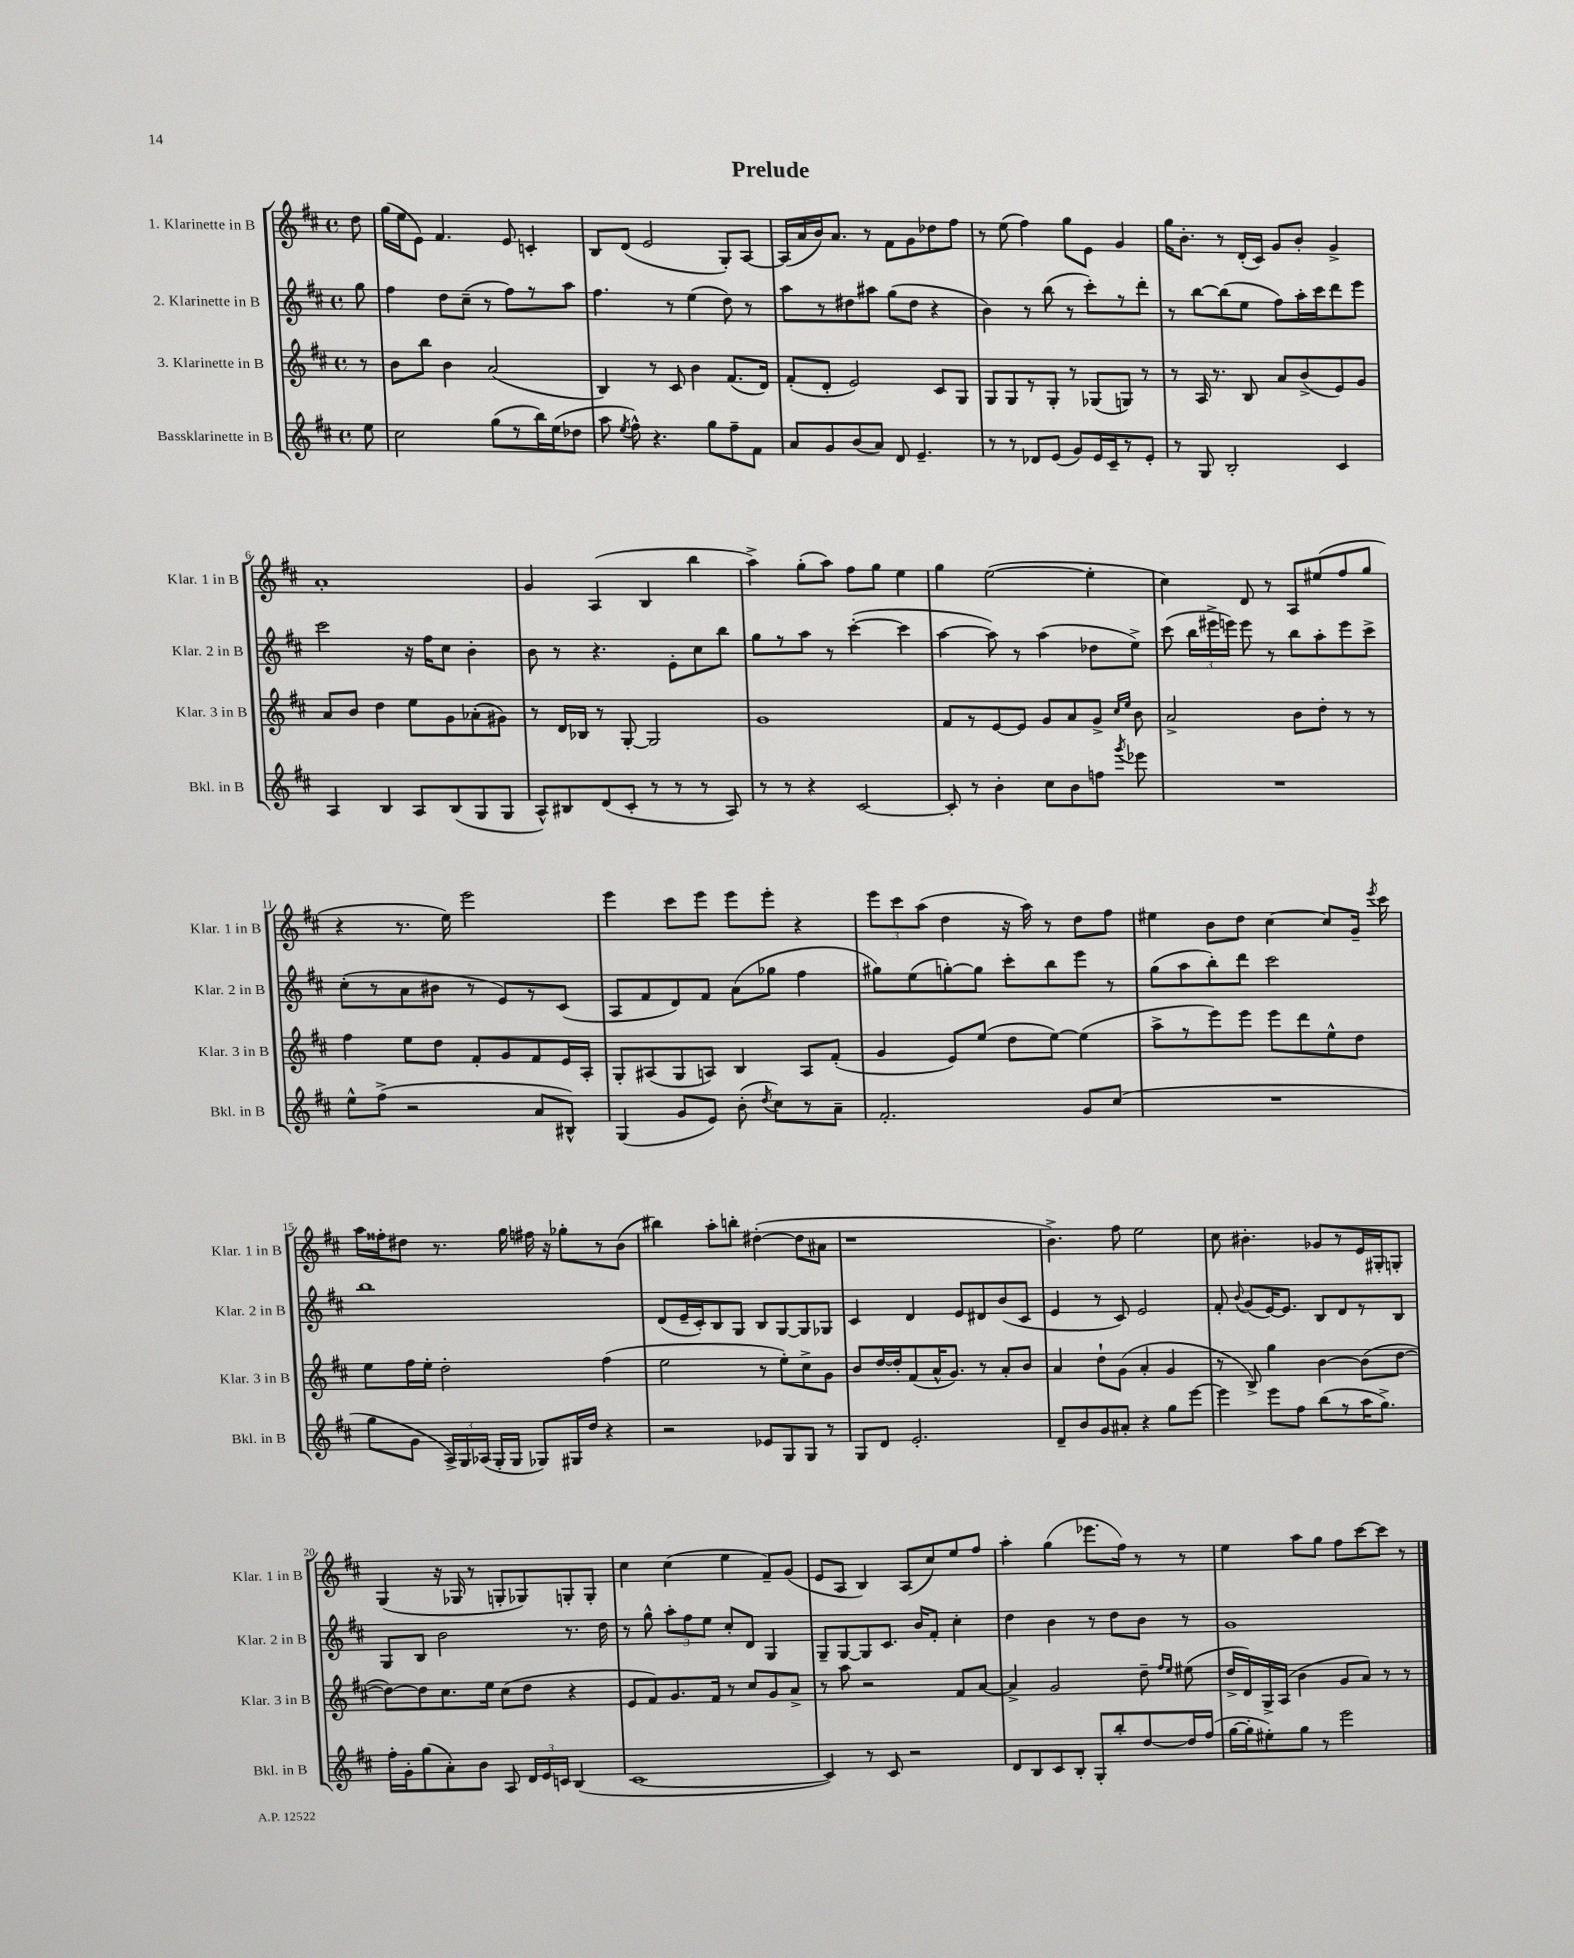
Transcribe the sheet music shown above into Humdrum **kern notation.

**kern	**kern	**kern	**kern
*staff4	*staff3	*staff2	*staff1
*clefG2	*clefG2	*clefG2	*clefG2
*k[f#c#]	*k[f#c#]	*k[f#c#]	*k[f#c#]
*M4/4	*M4/4	*M4/4	*M4/4
*met(c)	*met(c)	*met(c)	*met(c)
8ee	8r	8gg	8dd
=	=	=	=
2cc#	8b	4ff#	(16gg
.	.	.	16ee
.	8bb	.	8e)
.	4b	8dd	4.f#
.	.	(8cc#~	.
(8gg	(2a	8r	.
8r	.	8ff#)	8e
16bb)	.	8r	4c'
(16ee	.	.	.
8dd-	.	8aa	.
=	=	=	=
8aa	4B)	4.ff#	8B
8qee	.	.	.
8ff#^^)	.	.	(8d
4.r	8r	.	2e
.	8c#	8r	.
.	4b	(4ee	.
8gg	.	.	.
8ff#~	(8.f#	8dd)	8G')
8f#	.	8r	[8A
.	16d)	.	.
=	=	=	=
8a	(8f#'	8aa	(16A]
.	.	.	16a
8g	8d'	8r	16b)
.	.	.	8.a
(8b	2e)	8dd#	.
8a)	.	8aa#	8r
8d	.	(8gg	8f#
4.e~	.	8dd#	8g
.	8c#	4r	8dd-
.	8G	.	8ff#
=	=	=	=
8r	8G	4b)	8r
8r	8G	.	(8ee
8d-	8r	8r	4ff#)
(8e	8G'	(8bb	.
8g)	8r	8r	8gg
16e	(8G-	8ccc#')	8e
16c#~	.	.	.
8r	8G)	8r	4g
8e'	8r	8ddd'	.
=	=	=	=
8r	8r	8r	16gg
.	.	.	8.b'
8G	16A	[8bb	.
.	8.r	.	.
2B'	.	(8bb]	8r
.	8B	8ee	(16d'
.	.	.	16c#)
.	8a	8ff#)	8g
.	(8b^	16aa'	8b'
.	.	16ccc#	.
4c#	8e)	8ddd	4g^
.	8g	8eee	.
=	=	=	=
4A	8a	2ccc#	1a'
.	8b	.	.
4B	4dd	.	.
8A	8ee	16r	.
.	.	16ff#	.
(8B	8g	8cc#	.
8G	(8a-'	4b'	.
8G	8g#)	.	.
=	=	=	=
8A^^)	8r	8b	4g
8B#	16d	8r	.
.	16B-	.	.
(8d	8r	4.r	(4A
8c#'	[8G'	.	.
8r	2G]	.	4B
8r	.	8e'	.
8r	.	8cc#	4bb
8A)	.	8bb	.
=	=	=	=
8r	1g	8gg	4aa^)
8r	.	8r	.
4r	.	8aa	(8gg'
.	.	8r	8aa)
[2c#	.	([4ccc#'	8ff#
.	.	.	8gg
.	.	4ccc#]	4ee
=	=	=	=
8c#']	8f#	[4aa	4gg
8r	8r	.	.
4b'	[8e	8aa])	([2ee
.	8e]	8r	.
8cc#	8g	(4aa	.
8b	8a	.	.
8ff	8g^	8dd-	4ee']
.	16qqcc#	.	.
8qggg	16qqee	.	.
8eee-	8b	8ee^)	.
=	=	=	=
1r	2a^	(8ccc#	4cc#)
.	.	24bb	.
.	.	24eee#^	.
.	.	24eee)	.
.	.	8eee	8d
.	.	8r	8r
.	8b	8bb	8A
.	8dd'	8aa'	(8ee#
.	8r	8eee	8ff#
.	8r	8ccc#^	8gg
=	=	=	=
8ee^^	4ff#	(8cc#'	4r
(8ff#^	.	8r	.
2r	8ee	8a	8.r
.	8dd	8b#	.
.	.	.	16ee)
.	8f#'	8r	2eee
.	8g	8e)	.
8a	8f#	8r	.
8B#^^)	16e	(8c#	.
.	16A'	.	.
=	=	=	=
(4G	8G'	8A	4eee
.	(8A#	8f#	.
8g	8G	8d)	8ccc#
8e)	8A)	8f#	8eee
(8b'	4B	(8a	8eee
8qdd	.	.	.
8cc#)	.	8gg-	8eee'
8r	8A	4ff#	4r
8a~	(8f#'	.	.
=	=	=	=
2.f#'	4g	8gg#)	12eee
.	.	.	12ccc#
.	.	(8ee	.
.	.	.	(12aa
.	8e)	[8gg')	4dd
.	(8ee	8gg]	.
.	8dd	8ccc#'	16r
.	.	.	16aa)
.	[8ee)	8bb	8r
8g	(4ee]	8eee	8dd
(8cc#	.	8r	8ff#
=	=	=	=
1r	8aa^	(8gg	4ee#
.	8r	8aa	.
.	8eee)	8bb')	8b
.	8eee	8ddd	8dd
.	8eee	2ccc#	[4cc#
.	8ddd	.	.
.	8ee^^	.	8cc#]
.	8dd	.	16g~
.	.	.	8qeee
.	.	.	16ccc#
=	=	=	=
8gg	8ee	1bb	16aa
.	.	.	16ff##'
8g	16ff#	.	8dd#
.	16ee'	.	.
24A^)	2dd'	.	8.r
24G	.	.	.
(24A-	.	.	.
16G'	.	.	.
16G	.	.	16gg
8G-)	.	.	16ff#
.	.	.	16r
16G#	.	.	8gg-'
16dd	.	.	.
4r	(4ff#	.	8r
.	.	.	(8b
=	=	=	=
2r	2ee	(8d	4bb#)
.	.	16e~	.
.	.	16c#')	.
.	.	8B	8aa'
.	.	8G	8bb'
8e-	8r	8B	([4dd#'
8G	8ee')	[8G	.
8G	8cc#^	8G]	8dd#]
8r	8g	8G-	8a#
=	=	=	=
8G	8b	4c#	1r
8d	[16dd	.	.
.	16dd']	.	.
2.e'	(8f#	4d	.
.	16a^^	.	.
.	8.g)	.	.
.	.	8e	.
.	8r	8d#	.
.	8a'	(8b	.
.	8b	8c#	.
=	=	=	=
8d~	4a	4e	4.b^)
8b	.	.	.
8g	8dd`	8r	.
8a#'	(8g	8c#)	8ff#
4r	4a'	2e	2ee
8gg	4g	.	.
[8eee	.	.	.
=	=	=	=
4eee]	8r	8f#'	8cc#
.	.	8qqb	.
.	8B^)	(8g	4.b#'
8eee	4gg	[16e)	.
.	.	8.e]	.
8ff#	.	.	.
(8bb	[4b	8B	8g-
8r	.	8d	8r
16aa	(8b]	8r	16e
8.gg^)	.	.	16G#'
.	[8dd	8B	8G'
=	=	=	=
16ff#'	8dd_)	8G	(4G
16g'	.	.	.
(8gg	8dd]	8B	.
8a')	8.cc#	2b	16r
.	.	.	16G-
8b	.	.	8r
.	16ee	.	.
8A	(8cc#	.	8G'
24d	8dd	.	8G-)
24e	.	.	.
24c	.	.	.
(4B	4r	8.r	8G'
.	.	.	8G'
.	.	16dd	.
=	=	=	=
[1c#	8e	8r	4cc#
.	8f#)	8gg^^	.
.	8.g	12aa'	(4cc#
.	.	12ff#	.
.	.	12ee	.
.	16f#	.	.
.	8r	8cc#'	4ee
.	8cc#	8d	.
.	8g	4G	8f#~)
.	8a^	.	(8g
=	=	=	=
4c#])	8r	8G~	8e
.	8aa	[8G	8A
8r	2r	8G]	4B)
8c#	.	8.c#	.
2r	.	.	(8A
.	.	16b	.
.	.	8f#'	8cc#)
.	8f#	4cc#'	8ee
.	[8a	.	8ff#
=	=	=	=
8d	4a^]	4dd	4aa'
8B	.	.	.
8c#	2g	4b	(4gg
8B'	.	.	.
8G'	.	8r	8.eee-
8bb'	.	8dd	.
.	.	.	16ff#)
[8dd	8dd~	8b	8r
.	16qqff#	.	.
.	16qqee	.	.
16dd]	(8ee#	8r	8r
(16ff#	.	.	.
=	=	=	=
[16gg	16dd^	1g	4ee
16gg']	16d)	.	.
8ee#')	16G^	.	.
.	(16A	.	.
8gg	4b	.	8aa
8r	.	.	8gg
2eee	8g	.	8ff#
.	8a)	.	[8ccc#
.	8r	.	8ccc#]
.	8r	.	8r
==	==	==	==
*-	*-	*-	*-
